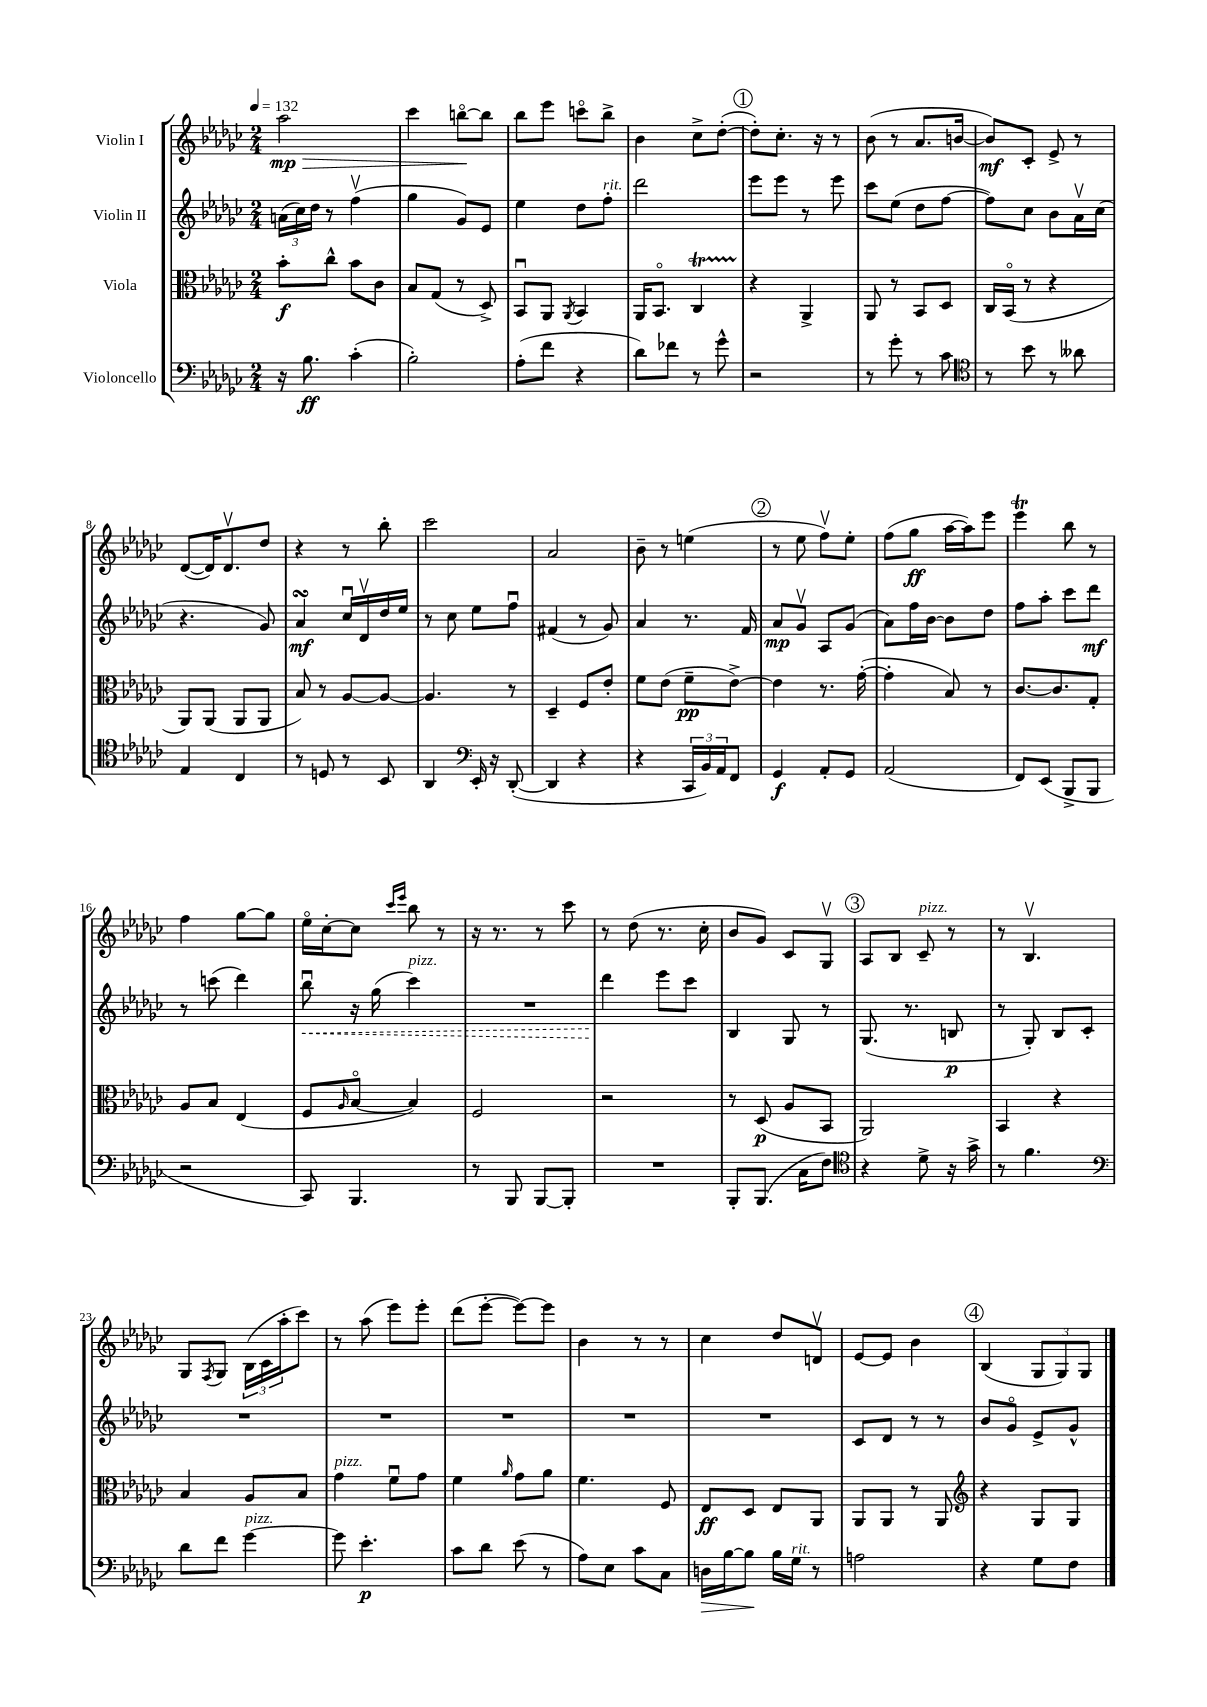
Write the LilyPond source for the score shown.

<<
\new StaffGroup <<
\new Staff = "s0" \with { instrumentName = "Violin I" } {
    \clef treble \key ges \major \numericTimeSignature \time 2/4 \tempo 4 = 132
    aes''2\mp\> |
    ces'''4 b''8~\flageolet\! b''8 |
    bes''8 ees'''8 c'''8\flageolet bes''8-> |
    bes'4 ces''8-> des''8~-.( |
    \mark \markup { \circle "1" } des''8-.) ces''8.-. r16 r8 |
    bes'8( r8 aes'8. b'16~ |
    b'8\mf) ces'8-. ees'8-> r8 |
    des'8~( des'16) des'8.\upbow des''8 |
    r4 r8 bes''8-. |
    ces'''2 |
    aes'2 |
    bes'8-- r8 e''4( |
    \mark \markup { \circle "2" } r8 ees''8 f''8\upbow) ees''8-. |
    f''8( ges''8\ff aes''16~ aes''16) ees'''8 |
    ees'''4\trill bes''8 r8 |
    f''4 ges''8~ ges''8 |
    ees''16\flageolet ces''16~-. ces''8 \grace { ces'''16 ees'''16 } bes''8 r8 |
    r16 r8. r8 ces'''8 |
    r8 des''8( r8. ces''16-. |
    bes'8 ges'8) ces'8 ges8\upbow |
    \mark \markup { \circle "3" } aes8 bes8 ces'8--^\markup { \italic "pizz." } r8 |
    r8 bes4.\upbow |
    ges8 \acciaccatura { f8 } ges8 \tuplet 3/2 { bes16( ces'16 aes''16-. } ces'''8) |
    r8 aes''8( ees'''8) ees'''8-. |
    des'''8( ees'''8~-. ees'''8~) ees'''8 |
    bes'4 r8 r8 |
    ces''4 des''8 d'8\upbow |
    ees'8~ ees'8 bes'4 |
    \mark \markup { \circle "4" } bes4( \tuplet 3/2 { ges8 ges8) ges8 } \bar "|." |
}
\new Staff = "s1" \with { instrumentName = "Violin II" } {
    \clef treble \key ges \major \numericTimeSignature \time 2/4
    \tuplet 3/2 { a'16( ces''16) des''16 } r8 f''4\upbow( |
    ges''4 ges'8) ees'8 |
    ees''4 des''8 f''8-.^\markup { \italic "rit." } |
    des'''2 |
    \mark \markup { \circle "1" } ees'''8 ees'''8 r8 ees'''8 |
    ces'''8 ees''8( des''8 f''8~ |
    f''8) ces''8 bes'8 aes'16\upbow ces''16( |
    r4. ges'8) |
    aes'4\turn\mf ces''16\downbow des'16\upbow des''16 ees''16 |
    r8 ces''8 ees''8 f''8\downbow |
    fis'4( r8 ges'8) |
    aes'4 r8. f'16 |
    \mark \markup { \circle "2" } aes'8\mp ges'8\upbow aes8 ges'8( |
    aes'8) f''16 bes'16~ bes'8 des''8 |
    f''8 aes''8-. ces'''8 des'''8\mf |
    r8 c'''8( des'''4) |
    \once \override Hairpin.style = #'dashed-line bes''8\downbow\< r16 ges''16( ces'''4^\markup { \italic "pizz." }) |
    R2 |
    des'''4\! ees'''8 ces'''8 |
    bes4 ges8 r8 |
    \mark \markup { \circle "3" } ges8.( r8. b8\p |
    r8 ges8-.) bes8 ces'8-. |
    R2 |
    R2 |
    R2 |
    R2 |
    R2 |
    ces'8 des'8 r8 r8 |
    \mark \markup { \circle "4" } bes'8 ges'8\flageolet ees'8-> ges'8-^ \bar "|." |
}
\new Staff = "s2" \with { instrumentName = "Viola" } {
    \clef alto \key ges \major \numericTimeSignature \time 2/4
    bes'8-.\f ces''8-^ bes'8 ces'8 |
    bes8 ges8( r8 des8->) |
    bes,8\downbow aes,8 \acciaccatura { aes,8 } bes,4 |
    aes,16 bes,8.\flageolet ces4\startTrillSpan |
    \mark \markup { \circle "1" } r4\stopTrillSpan aes,4-> |
    aes,8 r8 bes,8 des8 |
    ces16 bes,16\flageolet( r8 r4 |
    aes,8) aes,8( aes,8 aes,8 |
    bes8) r8 aes8~ aes8~ |
    aes4. r8 |
    des4-- f8 ees'8-. |
    f'8 ees'8( f'8--\pp ees'8~->) |
    \mark \markup { \circle "2" } ees'4 r8. ges'16~-.( |
    ges'4-. bes8) r8 |
    ces'8.~ ces'8. ges8-. |
    aes8 bes8 ees4( |
    f8 \grace { aes16 } bes8~\flageolet bes4) |
    f2 |
    r2 |
    r8 des8\p( aes8 bes,8 |
    \mark \markup { \circle "3" } aes,2) |
    bes,4 r4 |
    bes4 aes8 bes8 |
    ges'4^\markup { \italic "pizz." } f'8\downbow ges'8 |
    f'4 \grace { aes'16 } ges'8 aes'8 |
    f'4. f8 |
    ees8\ff des8 ees8 aes,8 |
    aes,8 aes,8 r8 aes,8 |
    \mark \markup { \circle "4" } \clef treble r4 ges8 ges8 \bar "|." |
}
\new Staff = "s3" \with { instrumentName = "Violoncello" } {
    \clef bass \key ges \major \numericTimeSignature \time 2/4
    r16 bes8.\ff ces'4-.( |
    bes2-.) |
    aes8-.( f'8 r4 |
    des'8) fes'8 r8 ges'8-^ |
    \mark \markup { \circle "1" } r2 |
    r8 ges'8-. r8 ces'8 |
    \clef tenor r8 bes'8 r8 aeses'8 |
    ees4 ces4 |
    r8 d8 r8 bes,8 |
    aes,4 \clef bass ees,16-. r16 des,8~-.( |
    des,4 r4 |
    r4 \tuplet 3/2 { ces,16 bes,16) aes,16 } f,8 |
    \mark \markup { \circle "2" } ges,4\f aes,8-. ges,8 |
    aes,2( |
    f,8) ees,8( bes,,8-> bes,,8 |
    r2 |
    ces,8) bes,,4. |
    r8 bes,,8 bes,,8~ bes,,8-. |
    R2 |
    bes,,8-. bes,,8.( ces16 f8) |
    \mark \markup { \circle "3" } \clef tenor r4 des'8-> r16 ges'16-> |
    r8 f'4. |
    \clef bass des'8 f'8 ges'4~^\markup { \italic "pizz." } |
    ges'8 ees'4.-.\p |
    ces'8 des'8 ees'8( r8 |
    aes8) ees8 ces'8 ces8 |
    d16\> bes16~ bes8\! bes16 ges16^\markup { \italic "rit." } r8 |
    a2 |
    \mark \markup { \circle "4" } r4 ges8 f8 \bar "|." |
}
>>
>>
